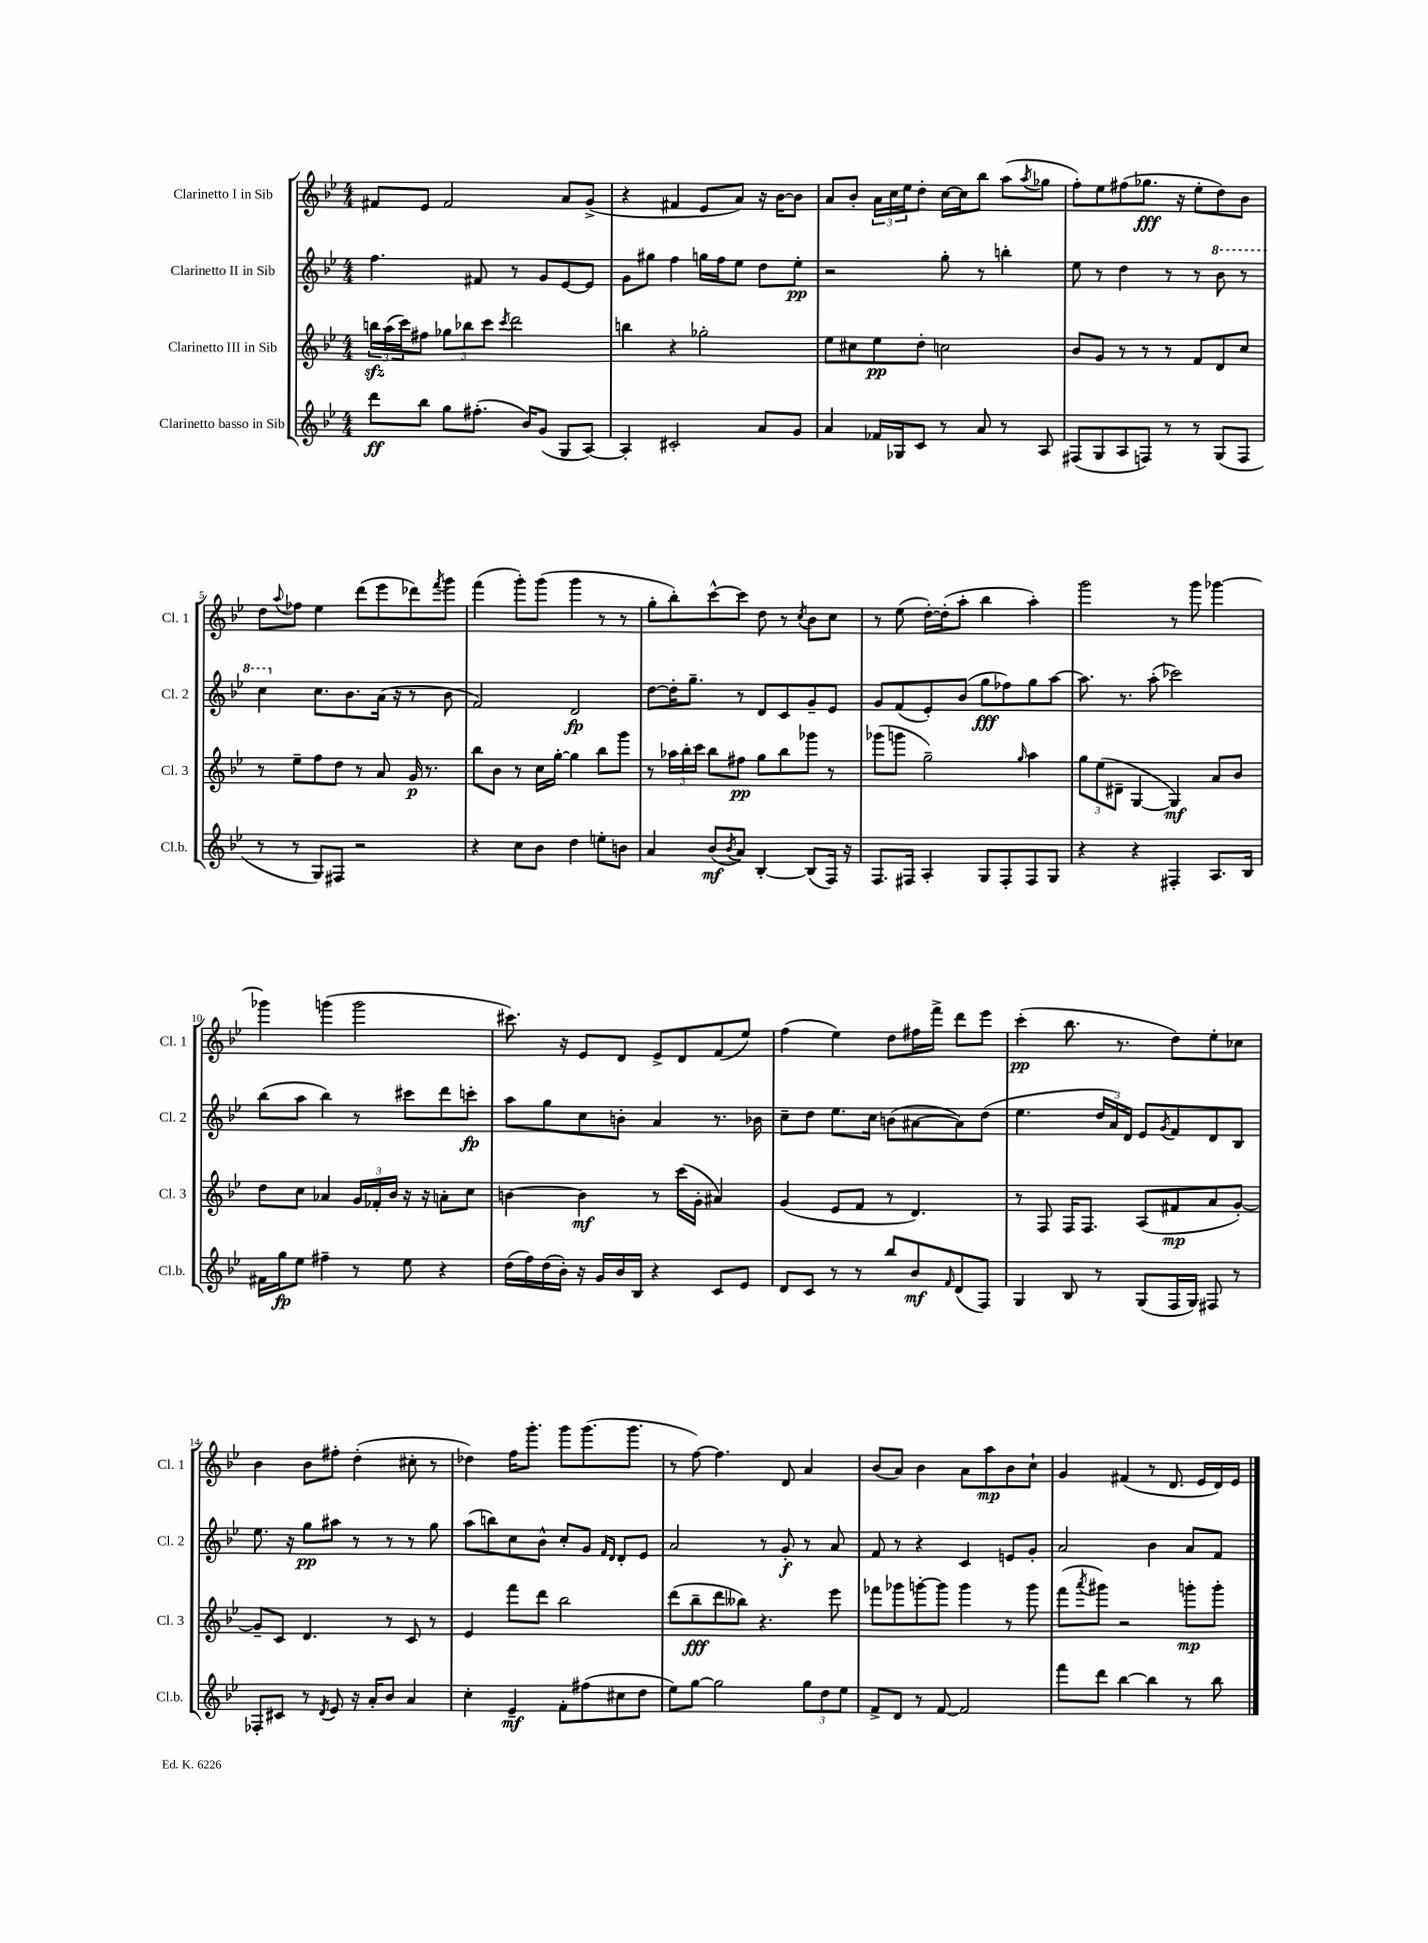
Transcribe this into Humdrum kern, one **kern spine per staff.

**kern	**kern	**kern	**kern
*staff4	*staff3	*staff2	*staff1
*clefG2	*clefG2	*clefG2	*clefG2
*k[b-e-]	*k[b-e-]	*k[b-e-]	*k[b-e-]
*M4/4	*M4/4	*M4/4	*M4/4
8ddd	24bb	4.ff	8f#
.	(24aa	.	.
.	24ccc)	.	.
8bb-	8ff#	.	8e-
8gg	12gg-	.	2f#
.	12bb-	.	.
(8.ff#'	.	8f#	.
.	12ccc	.	.
.	8qccc	.	.
.	2ddd	8r	.
16b-)	.	.	.
(8g	.	8g	.
8G	.	[8e-	8a
[8A)	.	8e-]	(8g^
=	=	=	=
4A']	4bb	8g	4r
.	.	8gg#	.
2c#'	4r	4ff	4f#
.	2gg-'	16gg	8e-
.	.	16ff	.
.	.	8ee-	8a)
8a	.	8dd	16r
.	.	.	[16b-
8g	.	8ee-'	8b-]
=	=	=	=
4a	8ee-	2r	8a
.	8cc#	.	8b-'
16f-	8ee-	.	24a
.	.	.	24cc
16G-	.	.	.
.	.	.	24ee-
8c	8dd'	.	8dd'
8r	2cc	8gg'	[16cc
.	.	.	16cc]
8a	.	8r	8bb-
8r	.	4bb'	(8aa
.	.	.	8qaa
8A	.	.	8gg-
=	=	=	=
(8F#	8b-	8ee-	8ff')
8G	8g	8r	8ee-
8A	8r	4dd	(8ff#
8F)	8r	.	8.gg-
8r	8r	8r	.
.	.	.	16r
8r	8f	8r	8ee-'
(8G	8d	8bb-	8dd)
8F	8cc	8r	8b-
=	=	=	=
8r	8r	4ccc	8dd
.	.	.	8qqaa
8r	8ee-~	.	8ff-
8G)	8ff	8.cc	4ee-
8F#	8dd	.	.
.	.	8.b-	.
2r	8r	.	(8ddd
.	8a	(16a	8eee-
.	.	16r	.
.	16g	8r	8ddd-)
.	8.r	.	.
.	.	.	8qfff
.	.	8b-	8ggg
=	=	=	=
4r	8bb-	2f)	(4fff
.	8b-	.	.
8cc	8r	.	8ggg')
8b-	16cc	.	(8ggg
.	[16gg'	.	.
4dd	4gg]	2d	4ggg
8ee'	8bb-	.	8r
8b	8ggg	.	8r
=	=	=	=
4a	8r	[8dd	8gg'
.	24aa-	16dd']	8bb-')
.	24bb-'	.	.
.	.	8.gg~	.
.	24ccc	.	.
(8b-	8bb-	.	[8ccc^^
8qb-	.	.	.
8a)	8ff#	8r	8ccc]
[4B-'	8gg	8d	8dd
.	8bb-	8c	8r
.	.	.	8qcc
(8B-]	8ggg-	8g~	8b-
16F)	8r	8e-	8cc
16r	.	.	.
=	=	=	=
8.F	(8ggg-	8g	8r
.	8ggg	(8f	(8ee-
16F#	.	.	.
4A'	2gg~)	8e-')	[16dd')
.	.	.	(16dd']
.	.	(8b-	8aa'
8G	.	8gg	4bb-
8F#'	.	8ff-)	.
.	16qqgg	.	.
8F#	4aa	8gg	4aa')
8G	.	[8aa	.
=	=	=	=
4r	12gg	8.aa]	2ggg
.	(12ee-	.	.
.	12d#~	.	.
.	.	8.r	.
4r	[4G	.	.
.	.	(8aa'	.
4F#'	4G])	2ccc-)	8r
.	.	.	8ggg
8.A	8a	.	[4ggg-
.	8b-	.	.
16B-	.	.	.
=	=	=	=
16f#	8dd	(8bb-	4ggg-]
16gg	.	.	.
8ee-	8cc	8aa	.
4ff#~	4a-	4bb-)	(4ggg
8r	24g	8r	2ggg
.	24f-'	.	.
.	24b-	.	.
8ee-	16r	8ccc#	.
.	16r	.	.
4r	8a'	8ddd	.
.	8cc	8ccc'	.
=	=	=	=
(16dd	[4b	8aa	8.ccc#)
16ff)	.	.	.
(16dd	.	8gg	.
16b-')	.	.	16r
16r	4b]	8cc	8e-
16g	.	.	.
16b-	.	8b'	8d
16B-	.	.	.
4r	8r	4a	8e-^
.	(16ccc	.	8d
.	16g'	.	.
8c	4a#)	8.r	(8f
8e-	.	.	8ee-)
.	.	16b-	.
=	=	=	=
8d	(4g	8cc~	(4ff
8c	.	8dd	.
8r	8e-	8.ee-	4ee-)
8r	8f	.	.
.	.	16cc	.
8bb-	8r	(8b	8dd
8b-	4.d)	[8a#	16ff#
.	.	.	16fff^
16qqf	.	.	.
(8d	.	8a#])	8ddd
8F)	.	(8dd	8eee-
=	=	=	=
4G	8r	4.ee-	(4ccc'
.	8F	.	.
8B-	16F	.	8.bb-
.	8.F	.	.
8r	.	24dd	.
.	.	24a)	.
.	.	.	8.r
.	.	24d	.
(8G	(8A	8e-	.
.	.	8qg	.
16F	8f#	8f	8dd)
16G)	.	.	.
8F#	8a	8d	8ee-'
8r	[8g')	8B-	8cc-
=	=	=	=
8F-'	8g~]	8.ee-	4b-
8c#	8c	.	.
.	.	16r	.
8r	4.d	8gg	8b-
8qd	.	.	.
8e-	.	8aa#	8ff#'
16r	.	8r	(4dd'
16a'	.	.	.
8b-	8r	8r	.
4a	8c	8r	8cc#'
.	8r	8gg	8r
=	=	=	=
4cc'	4e-	(8aa	4dd-)
.	.	8bb)	.
4e-~	8fff	8cc	16ff
.	.	.	8.ggg'
.	8ddd	8b-^^	.
8f'	2bb-	8cc'	8ggg
(8ff#	.	8g	(8.ggg
.	.	16qqf	.
.	.	16qqd	.
8cc#	.	8d'	.
.	.	.	8.ggg
8dd	.	8e-	.
=	=	=	=
8ee-)	(8ddd	2a	8r
[8gg	8bb-~	.	[8ff)
2gg]	8ddd	.	4.ff]
.	8bb--)	.	.
.	4.r	8r	.
.	.	8g'	8d
12gg	.	8r	4a
12dd	.	.	.
.	8eee-	8a	.
12ee-	.	.	.
=	=	=	=
8f^	8fff-	8f	(8b-
8d	8ggg-	8r	8a)
8r	[8ggg'	4r	4b-
[8f	8ggg]	.	.
2f]	4ggg	4c	8a
.	.	.	8aa
.	8r	8e	8b-
.	8ggg	8g'	8cc`
=	=	=	=
8fff	(8fff	2a	4g
.	8qaaa	.	.
8ddd	8ggg#)	.	.
[4bb-	2r	.	(4f#
4bb-]	.	4b-	8r
.	.	.	8.d
8r	8ggg'	8a	.
.	.	.	16e-
8bb-	8ggg'	8f	16d)
.	.	.	16e-
==	==	==	==
*-	*-	*-	*-
